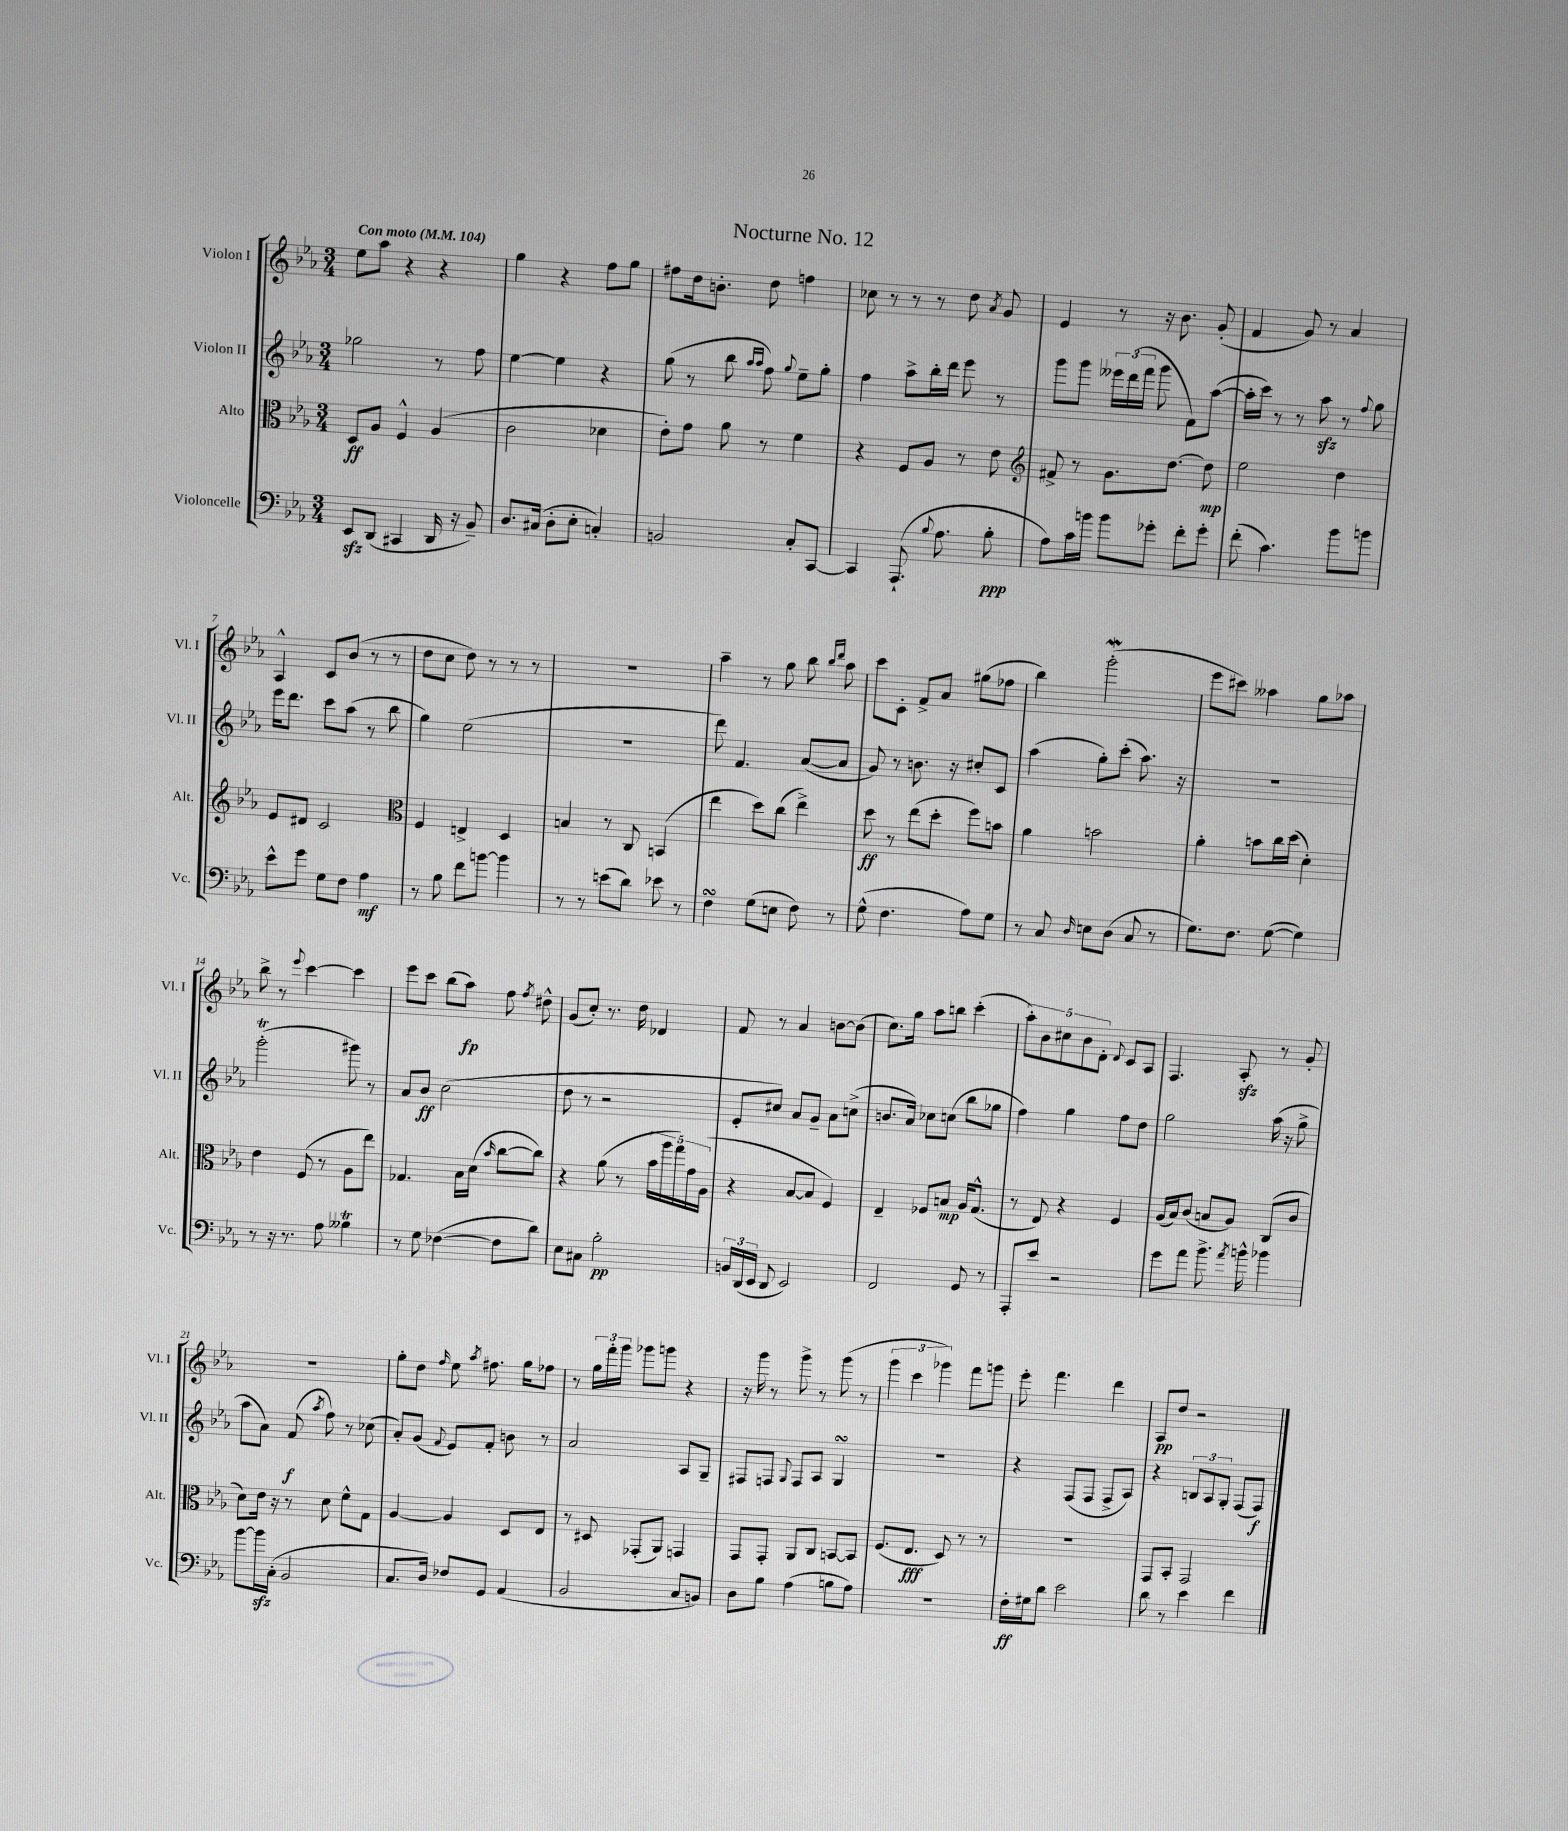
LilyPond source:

\header { title = "Nocturne No. 12" }
<<
\new StaffGroup <<
\new Staff = "s0" \with { instrumentName = "Violon I" shortInstrumentName = "Vl. I" } {
    \clef treble \key ees \major \numericTimeSignature \time 3/4 \tempo "Con moto" 4 = 104
    \autoBeamOff ees''8[ aes''8] r4 r4 |
    g''4 r4 f''8[ g''8] |
    fis''8[ d''16 b'8.]-. d''8 f''4 |
    ces''8 r8 r8 r8 d''8 \acciaccatura { aes'8 } g'8 |
    ees'4 r8 r16 bes'8. g'8-.( |
    f'4 g'8) r8 aes'4 |
    aes4-^ c'8[ bes'8]( r8 r8 |
    d''8[ c''8] d''8) r8 r8 r8 |
    R2. |
    aes''4-- r8 g''8 bes''8 \grace { bes''16[ d'''16] } aes''8 |
    c'''8[ c'8]-. f'8[-> aes'8] gis''8[( fes''8] |
    bes''4) g'''2-.\mordent( |
    ees'''8[ cis'''8]) aeses''4 g''8[ aes''8] |
    bes''8-> r8 \appoggiatura { ees'''8 } c'''4~ c'''4 |
    ees'''8[ c'''8] bes''8[( aes''8]\fp) f''8 \acciaccatura { f''8 } dis''8-^ |
    g'8[( c''8]-.) r8. d''16 des'4 |
    f'8 r8 aes'4 b'8[~ b'8]( |
    c''8.[) g''16] aes''8[ b''8] c'''4-.( |
    \tuplet 5/4 { aes''8[-.) bes'8 cis''8 bes'8 d'8]-. } \appoggiatura { d'8 } c'8[ aes8] |
    f4. aes8-.\sfz r8 g'8-. |
    R2. |
    g''8[-. d''8] \grace { f''16 } ees''8 \acciaccatura { aes''8 } fis''8. g''16[ fes''8] |
    r8 \tuplet 3/2 { g''16[ f'''16-. g'''16] } ges'''8[ g'''8] r4 |
    r16 g'''16 r8 g'''8-> r8 g'''8( r8 |
    \tuplet 3/2 { g'''4 c'''4 ges'''4) } f'''8[ g'''8] |
    ees'''8-. f'''4. d'''4 |
    aes8[\pp d''8] r2 \bar "|." |
}
\new Staff = "s1" \with { instrumentName = "Violon II" shortInstrumentName = "Vl. II" } {
    \clef treble \key ees \major \numericTimeSignature \time 3/4
    \autoBeamOff ges''2 r8 f''8 |
    ees''4~ ees''4 r4 |
    g''8( r8 bes''8 \grace { aes''16[ aes''16] } f''8) \appoggiatura { g''8 } ees''8[-- g''8]-. |
    f''4 aes''8[-> bes''16-. d'''16] ees'''8 r8 |
    g'''8[ g'''8] \tuplet 3/2 { eeses'''16[ d'''16( f'''16] } g'''8 f'8[) aes''8]~( |
    aes''16[-. c'''16]) r8 r8 aes''8\sfz r8 \appoggiatura { f''8 } g''8 |
    ees'''16[ d'''8.] c'''8[ aes''8]( r8 bes''8 |
    g''4) ees''2( |
    R2. |
    d'''8) f'4. aes'8[~( aes'8] |
    g'8) r8 b'8. r16 cis''8[-. c'8] |
    aes''4( g''8[-.) c'''8]-.( aes''8.) r16 |
    R2. |
    g'''2-.\trill( gis'''8) r8 |
    aes'8[ bes'8]\ff c''2( |
    d''8 r8 r2 |
    ees'8[-. cis''8]) aes'8[ g'8]-- aes'8[ c''8]->( |
    b'8.[ aes'16]) ces''8[ c''8]( bes''8[ ges''8] |
    f''4) g''4 f''8[ d''8] |
    g''2 aes''16( r16 g''8-> |
    aes''8[ aes'8]) f'8\f( \acciaccatura { aes''8 } f''8) r8 ces''8( |
    aes'8[-.) g'8]( \appoggiatura { f'8 } ees'8[) f'8]-. b'8 r8 |
    aes'2 aes8[ g8]-- |
    fis8[ f8] \appoggiatura { g8 } f8[ aes8] g4\turn |
    R2. |
    r4 f8[( f8] f8[-> aes8]) |
    r4 \tuplet 3/2 { b8[ aes8 g8]-. } f8[( f8]\f) \bar "|." |
}
\new Staff = "s2" \with { instrumentName = "Alto" shortInstrumentName = "Alt." } {
    \clef alto \key ees \major \numericTimeSignature \time 3/4
    \autoBeamOff d8[\ff aes8] f4-^ aes4( |
    c'2 des'4 |
    ees'8[-.) g'8] aes'8 r8 f'4 |
    r4 f8[ aes8] r8 ees'8 |
    \clef treble fis'8-> r8 g'8.[ d''8.]~ d''8\mp |
    ees''2 d''4 |
    ees'8[ dis'8] c'2 |
    \clef alto f4 e4-> d4 |
    b4 r8 c8 b,4( |
    ees''4 d''8[) c''8]( ees''4->) |
    d''8\ff r8 ees''8[( d''8]-. f''8[) b'8] |
    aes'4 b'2 |
    aes'4-. b'8[ c''16 d''16]( d'4-.) |
    ees'4 f8( r8 aes8[ ees''8]) |
    ges4. bes16[ d'16]( \grace { bes'16 } c''8[~ c''8]) |
    r4 aes'8( r8 \tuplet 5/4 { bes'16[ aes''16 g''16) g'16 aes16]( } |
    r4 bes8[~ bes8] f4) |
    ees4-- fes8[ b8]\mp aes16[ g8.]-^( |
    r8 ees8) r4 f4 |
    aes16[( bes16) c'8]( b8[ aes8]) c8[( c'8] |
    d'8[) ees'16] r16 r8 d'8 f'8[-^ g8] |
    aes4~ aes4 d8[ ees8] |
    r8 dis8 ges,8[-.( aes,8]) g,4 |
    g,8[ g,8]-. aes,8[ c8] b,8[~ b,8] |
    f8.[( ees8.]\fff d8) r8 r8 |
    r2. |
    g,8[ bes,8]-. g,2 \bar "|." |
}
\new Staff = "s3" \with { instrumentName = "Violoncelle" shortInstrumentName = "Vc." } {
    \clef bass \key ees \major \numericTimeSignature \time 3/4
    \autoBeamOff ees,8[\sfz d,8]( cis,4 d,16 r16 bes,8--) |
    d8.[ cis16]( d8[-. ees8]-. c4-.) |
    b,2 c8[-. c,8]~ |
    c,4 aes,,8.-!( \appoggiatura { bes8 } aes8. bes8-.\ppp |
    aes8[) c'16 b'16] b'8[ ges'8]-. f'8[-. ges'8]-. |
    f'8-.( c'4.) bes'8[ b'8] |
    ees'8[-^ g'8] g8[ f8] aes4\mf |
    r8 bes8 f'8[ b'8]~ b'4 |
    r8 r8 e'8[( d'8]) ees'8 r8 |
    f4\turn g8[( e8] f8) r8 |
    g8-^( f4. aes8[) g8] |
    r8 c8 \grace { d16 } e8[ d8]( c8 r8 |
    g8.[) f8.] g8~( g4) |
    r8 r16 r8. aes8 beses4\trill |
    r8 g8 fes4~( fes8[ d'8]) |
    ees8[ cis8] bes2-.\pp |
    \tuplet 3/2 { b,16[ d,16( ees,16] } d,8 ees,2) |
    f,2 g,8 r8 |
    aes,,8[-. ees'8] r2 |
    g'8[ aes'8] bes'8.-> \acciaccatura { aes'8 } b'16-^ bes'4 |
    bes'8[~ bes'16\sfz c16]-.( bes,2 |
    c8.[ d16]) fes8[ g,8] aes,4( |
    bes,2 c8[ b,8]) |
    d8[ bes8] aes4( b8[ aes8]) |
    R2. |
    f16[-.\ff gis16 d'8] ees'2 |
    d'8 r8 ees'4 f'4 \bar "|." |
}
>>
>>
